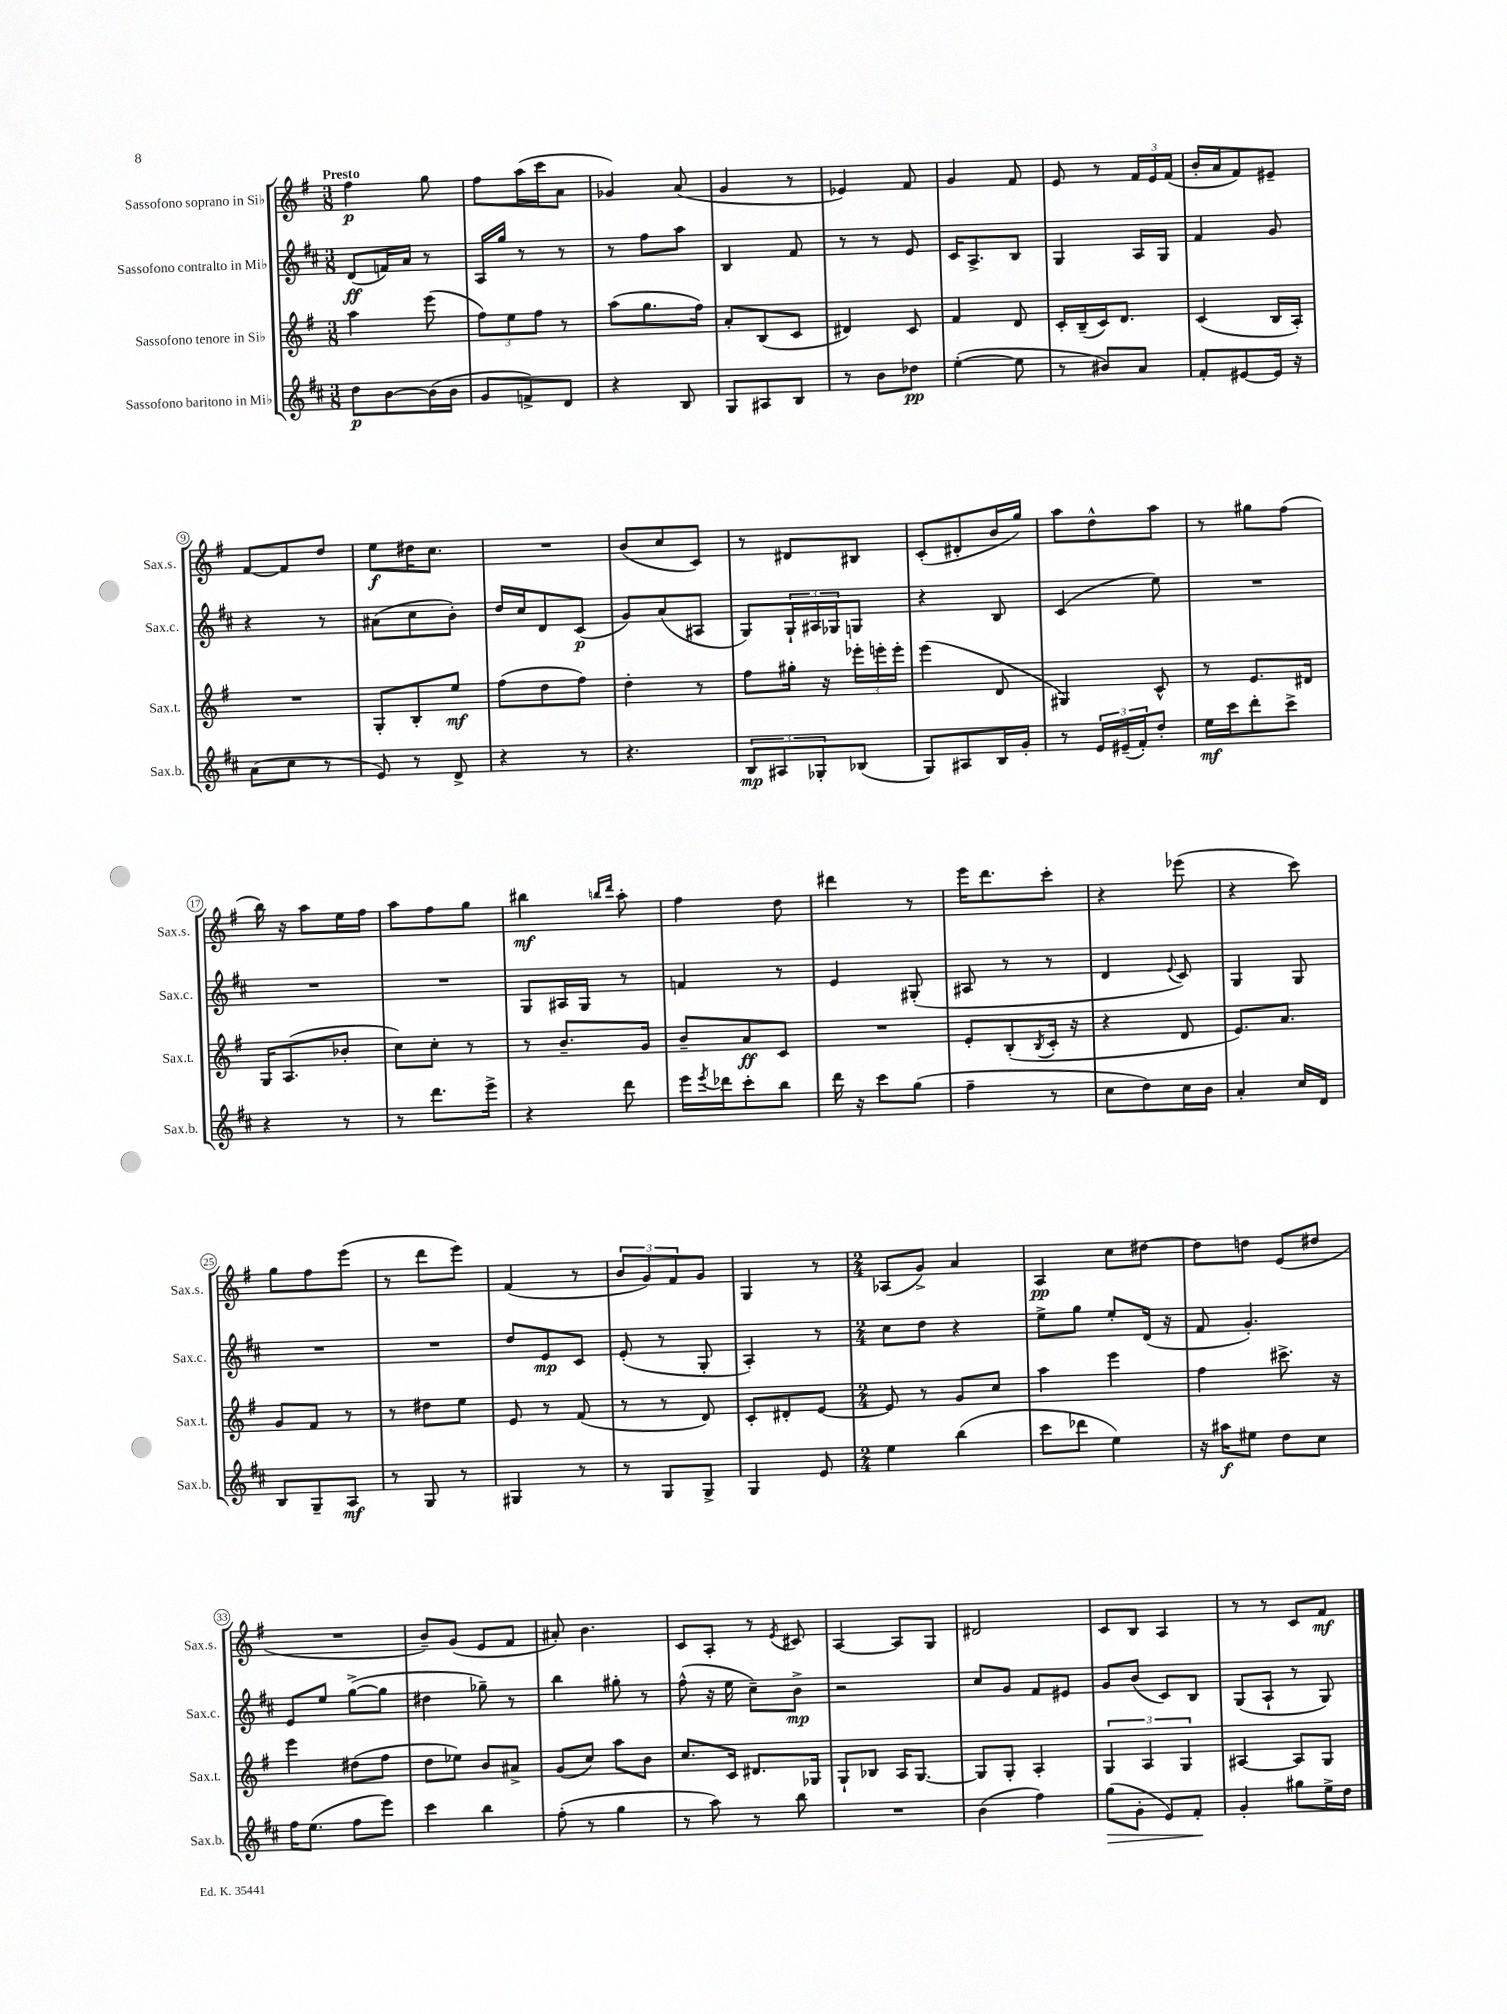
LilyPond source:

<<
\new StaffGroup <<
\new Staff = "s0" \with { instrumentName = "Sassofono soprano in Sib" shortInstrumentName = "Sax.s." } {
    \clef treble \key g \major \numericTimeSignature \time 3/8 \tempo "Presto"
    fis''4\p g''8 |
    fis''8 a''16( c'''16 a'8 |
    ges'4) a'8( |
    g'4 r8 |
    ees'4) fis'8 |
    g'4 fis'8 |
    e'8 r8 \tuplet 3/2 { fis'16 e'16 fis'16( } |
    b'16-. a'16 fis'8) eis'8-- |
    fis'8~ fis'8 d''8 |
    e''8\f dis''16 c''8. |
    R4. |
    b'8( c''8 c'8) |
    r8 dis'8 bis8 |
    c'8-.( dis'8-. b'16 g''16) |
    a''8 d''8-^ a''8 |
    r8 gis''8 fis''8( |
    b''16) r16 a''8 e''16 fis''16 |
    a''8 fis''8 g''8 |
    bis''4\mf \grace { b''16 d'''16 } a''8-. |
    fis''4 d''8 |
    dis'''4 r8 |
    e'''16 d'''8. c'''8-. |
    r4 ees'''8( |
    r4 c'''8) |
    g''8 fis''8 e'''8( |
    r8 d'''8 e'''8) |
    fis'4( r8 |
    \tuplet 3/2 { b'8 g'8) fis'8 } g'8 |
    g4 r8 |
    \numericTimeSignature \time 2/4 aes8( g'8->) a'4 |
    a4\pp c''8 dis''8~ |
    dis''8 d''8 e'8( dis''8 |
    R2 |
    b'8--) g'8( e'8 fis'8 |
    ais'8-.) b'4. |
    c'8 a8-. r8 \acciaccatura { e'8 } cis'8 |
    a4~ a8 g8 |
    dis'2 |
    c'8 b8 a4 |
    r8 r8 c'8 fis'8\mf \bar "|." |
}
\new Staff = "s1" \with { instrumentName = "Sassofono contralto in Mib" shortInstrumentName = "Sax.c." } {
    \clef treble \key d \major \numericTimeSignature \time 3/8
    d'8\ff( f'16) a'16 r8 |
    a16 g''16 r8 r8 |
    r8 fis''8 a''8 |
    b4 fis'8 |
    r8 r8 e'8 |
    cis'16 a8.-> b8 |
    g4 a16 g16 |
    fis'4 g'8 |
    r4 r8 |
    ais'8( cis''8 b'8-.) |
    d''16 cis''16 d'8 cis'8\p( |
    g'8) a'8( ais8 |
    g8) \tuplet 3/2 { g16-! ais16 ges16 } g8 |
    r4 b8 |
    cis'4( e''8) |
    R4. |
    R4. |
    R4. |
    g8 ais16 g16 r8 |
    f'4 r8 |
    e'4 gis8-.( |
    ais8 r8 r8 |
    d'4 \appoggiatura { e'8 } cis'8) |
    g4 g8 |
    R4. |
    R4. |
    d''8 e'8\mp cis'8 |
    e'8-.( r8 g8-. |
    a4-.) r8 |
    \numericTimeSignature \time 2/4 cis''8 d''8 r4 |
    e''8-> g''8 e''8-. d'16( r16 |
    fis'8 g'4.-.) |
    e'8 e''8 g''8~->( g''8 |
    dis''4 ges''8--) r8 |
    b''4 gis''8-. r8 |
    fis''8-^( r16 e''16 cis''8--) b'8->\mp |
    r2 |
    cis''8 g'8 fis'8 eis'8 |
    g'8 b'8( cis'8) b8 |
    g8( a8-! r8 g8) \bar "|." |
}
\new Staff = "s2" \with { instrumentName = "Sassofono tenore in Sib" shortInstrumentName = "Sax.t." } {
    \clef treble \key g \major \numericTimeSignature \time 3/8
    a''4 e'''8( |
    \tuplet 3/2 { fis''8) e''8 fis''8 } r8 |
    a''8( g''8. fis''16) |
    a'8-. b8( c'8 |
    dis'4) c'8 |
    fis'4 d'8 |
    c'16-. b16--( c'16) d'8. |
    c'4( b16 a16-.) |
    R4. |
    g8-. b8-. e''8\mf |
    fis''8( d''8 fis''8) |
    d''4-. r8 |
    fis''8 gis''16-. r16 \tuplet 3/2 { ees'''16-. e'''16-. e'''16-. } |
    e'''4( d'8 |
    gis4) c'8-^ |
    r8 e'8. dis'16 |
    g16 a8.( bes'8-. |
    c''8) c''8-. r8 |
    r8 b'8.-- g'16 |
    b'8-- a'8\ff c'8 |
    R4. |
    e'8-. b8-.( \acciaccatura { b8 } c'16-. r16 |
    r4 d'8 |
    e'8.) a'8. |
    g'8 fis'8 r8 |
    r8 dis''8 e''8 |
    e'8 r8 fis'8( |
    r8 r8 d'8) |
    c'8-. dis'8-. e'8~ |
    \numericTimeSignature \time 2/4 e'8 r8 g'8 c''8 |
    a''4 e'''4 |
    fis''4 cis'''8.-> r16 |
    e'''4 dis''8( fis''8 |
    d''8 ees''8) b'8 ais'8-> |
    g'8( c''8) a''8 b'8 |
    c''8. c'16 dis'8. ges16 |
    g8-! bes8 a16 g8.~ |
    g8 g8-. a4-. |
    \tuplet 3/2 { g4 a4 g4 } |
    ais4~ ais8 g8 \bar "|." |
}
\new Staff = "s3" \with { instrumentName = "Sassofono baritono in Mib" shortInstrumentName = "Sax.b." } {
    \clef treble \key d \major \numericTimeSignature \time 3/8
    d''8\p b'8~ b'16( b'16 |
    g'8 f'8->) d'8 |
    r4 b8 |
    g8 ais8 b8 |
    r8 b'8 des''8\pp |
    e''4~-.( e''8 |
    r8 bis'8) a'8 |
    fis'8-. eis'8~ eis'16 r16 |
    a'8( cis''8 r8 |
    e'8) r8 d'8-> |
    r4 r8 |
    r4. |
    \tuplet 3/2 { b8\mp ais8 ges8-. } bes8( |
    g8) ais8 b16 g'16-. |
    r8 \tuplet 3/2 { e'16 eis'16--( fis'16-.) } d''8-. |
    e''16\mf cis'''16 d'''8-. cis'''8-> |
    r4 r8 |
    r8 d'''8. e'''16-> |
    r4 d'''8 |
    e'''16 \acciaccatura { e'''8 } des'''16 cis'''8-. b''8 |
    d'''16 r16 cis'''8 g''8( |
    fis''4-- r8 |
    cis''8 d''8) cis''16 b'16 |
    a'4-. cis''16 d'16 |
    b8 g8-- a8\mf |
    r8 g8 r8 |
    gis4 r8 |
    r8 g8 g8-> |
    g4 e'8 |
    \numericTimeSignature \time 2/4 e''4 b''4( |
    cis'''8 des'''8 e''4) |
    r16 ais''16\f eis''8 d''8 cis''8 |
    fis''16 e''8.( fis''8 e'''8) |
    cis'''4 b''4 |
    fis''8-.( r8 g''4 |
    r8 a''8) r8 b''8 |
    R2 |
    b'4( fis''4) |
    g''8\>( g'8-. e'8) fis'8-.\! |
    g'4-. gis''8 e''16-> d''16 \bar "|." |
}
>>
>>
\layout { \context { \Score \override BarNumber.stencil = #(make-stencil-circler 0.1 0.3 ly:text-interface::print) } }
